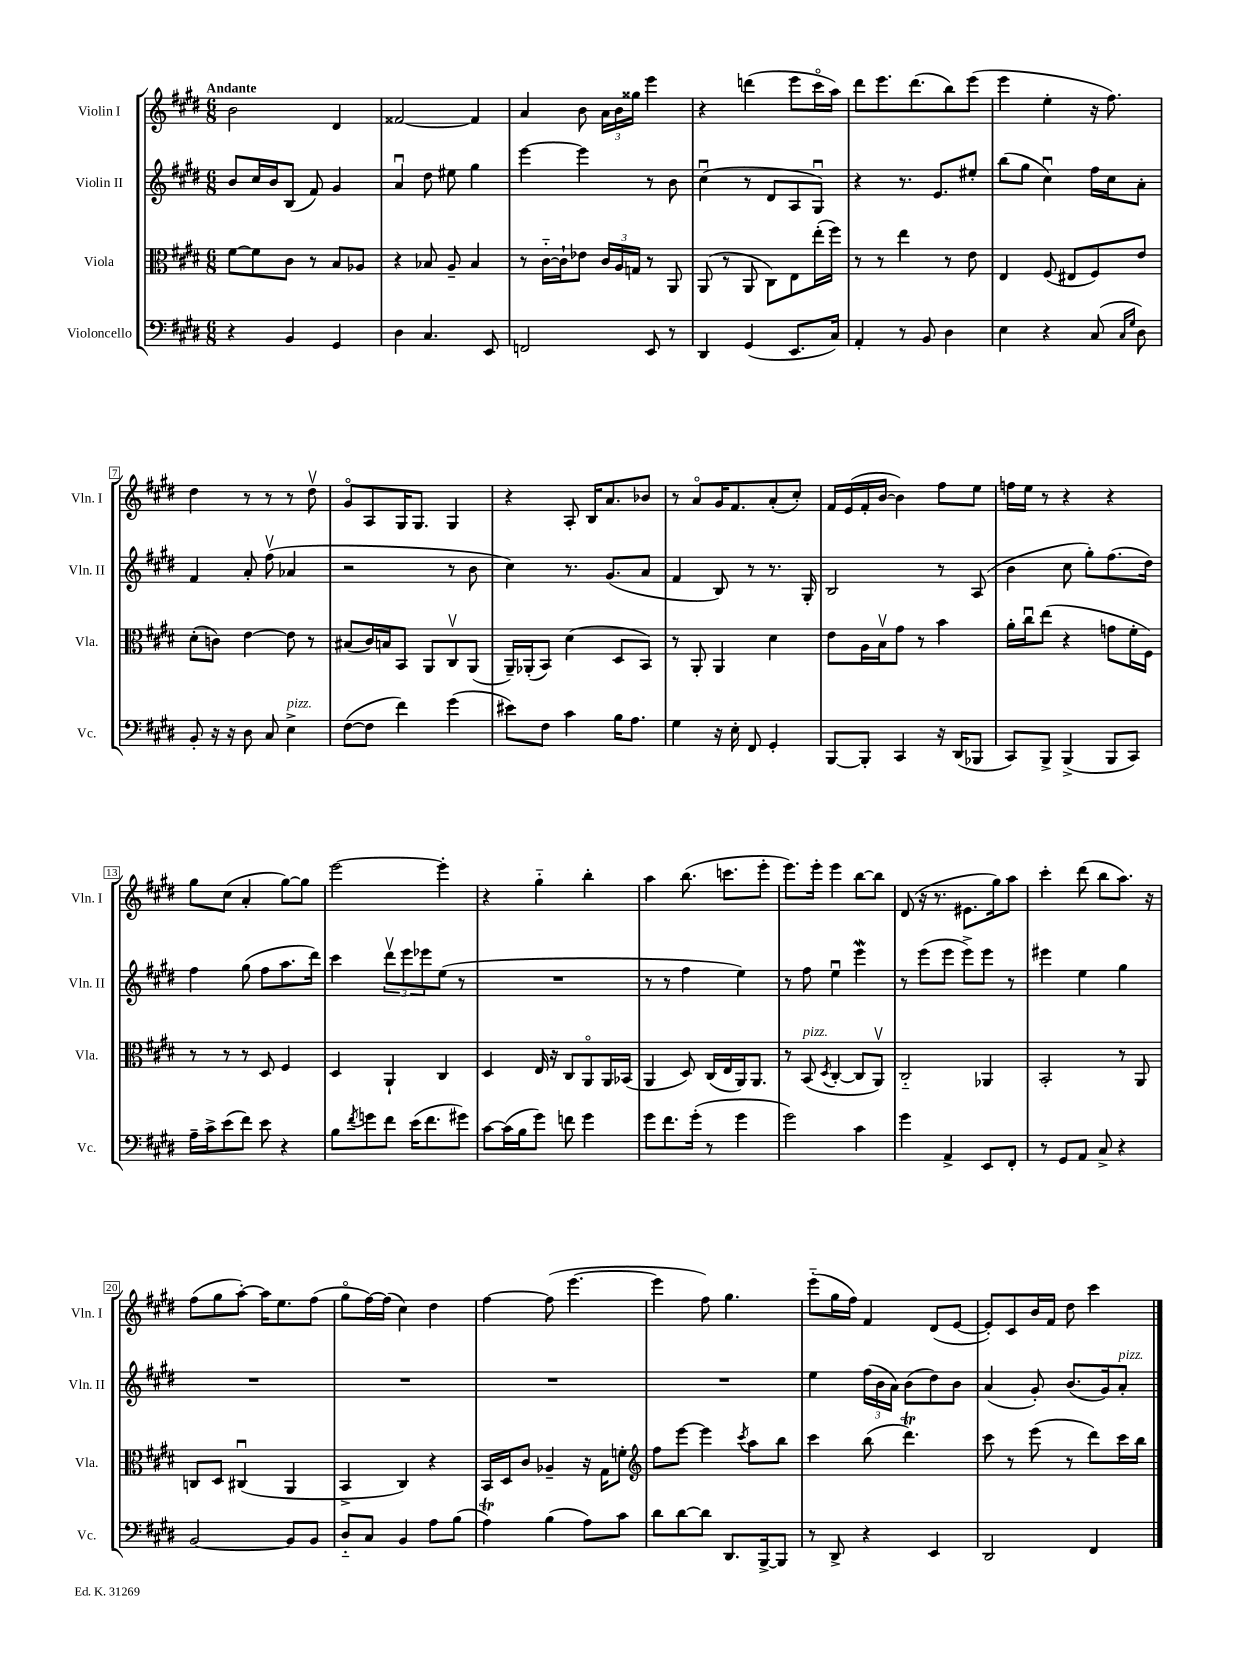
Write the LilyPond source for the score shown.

<<
\new StaffGroup <<
\new Staff = "s0" \with { instrumentName = "Violin I" shortInstrumentName = "Vln. I" } {
    \clef treble \key e \major \numericTimeSignature \time 6/8 \tempo "Andante"
    b'2 dis'4 |
    fisis'2~ fisis'4 |
    a'4 b'8 \tuplet 3/2 { a'16 b'16 gisis''16 } e'''4 |
    r4 d'''4( e'''8 cis'''16\flageolet a''16) |
    dis'''8 e'''8. dis'''8.( b''8) e'''8( |
    e'''4 e''4-. r16 fis''8.) |
    dis''4 r8 r8 r8 dis''8\upbow |
    gis'8\flageolet a8 gis16 gis8. gis4 |
    r4 a8-. b16 a'8. bes'8 |
    r8 a'8\flageolet gis'16 fis'8. a'8-.( cis''8-.) |
    fis'16 e'16( fis'16-. b'16~ b'4) fis''8 e''8 |
    f''16 e''16 r8 r4 r4 |
    gis''8 cis''8( a'4-. gis''8~) gis''8 |
    e'''2~ e'''4-. |
    r4 gis''4-_ b''4-. |
    a''4 b''8.( c'''8. e'''8-. |
    e'''8.) e'''16-. e'''4 b''8~ b''8 |
    dis'8( r16 r8. eis'8. gis''16) a''8 |
    cis'''4-. dis'''8( b''8 a''8.) r16 |
    fis''8( gis''8 a''8~-.) a''16 e''8. fis''8( |
    gis''8\flageolet fis''16~) fis''16( cis''4) dis''4 |
    fis''4~ fis''8( e'''4.~ |
    e'''4 fis''8) gis''4. |
    e'''8-_( gis''16 fis''16) fis'4 dis'8( e'8~ |
    e'8-.) cis'8 b'16 fis'16 dis''8 cis'''4 \bar "|." |
}
\new Staff = "s1" \with { instrumentName = "Violin II" shortInstrumentName = "Vln. II" } {
    \clef treble \key e \major \numericTimeSignature \time 6/8
    b'8 cis''16 b'16 b8( fis'8) gis'4 |
    a'4\downbow dis''8 eis''8 gis''4 |
    e'''4~ e'''4 r8 b'8 |
    cis''4\downbow( r8 dis'8 a8 gis8\downbow) |
    r4 r8. e'8. eis''8-. |
    b''8( gis''8 cis''4\downbow) fis''16 cis''16 a'8-. |
    fis'4 a'8-. fis''8\upbow( aes'4 |
    r2 r8 b'8 |
    cis''4) r8. gis'8.( a'8 |
    fis'4 b8) r8 r8. gis16-. |
    b2 r8 a8( |
    b'4 cis''8 gis''8-.) fis''8.( dis''16) |
    fis''4 gis''8( fis''8 a''8. dis'''16) |
    cis'''4 \tuplet 3/2 { dis'''8\upbow e'''8 ees'''8 } e''8( r8 |
    R2. |
    r8 r8 fis''4 e''4) |
    r8 fis''8 e''4\downbow e'''4\mordent |
    r8 e'''8( e'''8 e'''8->) e'''8 r8 |
    eis'''4 e''4 gis''4 |
    R2. |
    R2. |
    R2. |
    R2. |
    e''4 \tuplet 3/2 { fis''16( b'16 a'16) } b'8( dis''8) b'8 |
    a'4( gis'8-.) b'8.( gis'16) a'8-.^\markup { \italic "pizz." } \bar "|." |
}
\new Staff = "s2" \with { instrumentName = "Viola" shortInstrumentName = "Vla." } {
    \clef alto \key e \major \numericTimeSignature \time 6/8
    fis'8~ fis'8 cis'8 r8 b8 aes8 |
    r4 bes8 a8-- bes4 |
    r8 cis'16~-_ cis'16-! ees'8 \tuplet 3/2 { cis'16 a16 g16 } r8 a,8 |
    a,8( r8 a,8 cis8) e8 e''16-.( fis''16) |
    r8 r8 e''4 r8 e'8 |
    e4 fis8( eis8 fis8) e'8 |
    dis'8-.( c'8) e'4~ e'8 r8 |
    bis8( cis'16) b16 b,8 a,8 cis8\upbow a,8( |
    a,16--) aes,16-.( b,8) dis'4( dis8 b,8) |
    r8 a,8-. a,4 dis'4 |
    e'8 a16 b16\upbow gis'8 r8 b'4 |
    a'16-. cis''16\downbow e''8( r4 g'8 fis'16-. fis16) |
    r8 r8 r8 dis8 fis4 |
    dis4 a,4-! cis4 |
    dis4 e16 r16 cis8 a,8\flageolet a,16 bes,16( |
    a,4 dis8) cis16( e16 a,16) a,8. |
    r8 b,8^\markup { \italic "pizz." }( \acciaccatura { dis8 } cis4~-. cis8 a,8\upbow) |
    cis2-_ aes,4 |
    b,2-. r8 a,8 |
    c8 dis8 cis4\downbow( a,4 |
    b,4-> cis4) r4 |
    b,16 dis16 cis'8 aes4-- r16 gis16 f'8-. |
    \clef treble fis''8 e'''8~ e'''4 \acciaccatura { cis'''8 } a''8 b''8 |
    cis'''4 b''8( dis'''4.\trill) |
    cis'''8 r8 e'''8( r8 dis'''8) cis'''16 b''16 \bar "|." |
}
\new Staff = "s3" \with { instrumentName = "Violoncello" shortInstrumentName = "Vc." } {
    \clef bass \key e \major \numericTimeSignature \time 6/8
    r4 b,4 gis,4 |
    dis4 cis4. e,8 |
    f,2 e,8 r8 |
    dis,4 gis,4( e,8. cis16) |
    a,4-. r8 b,8 dis4 |
    e4 r4 cis8( \grace { cis16 gis16 } dis8) |
    b,8-. r16 r16 dis8 cis8 e4->^\markup { \italic "pizz." } |
    fis8~( fis8 fis'4) gis'4( |
    eis'8) fis8 cis'4 b16 a8. |
    gis4 r16 e16-. fis,8 gis,4-. |
    b,,8~ b,,8-. cis,4 r16 dis,16( bes,,8 |
    cis,8) b,,8-> b,,4->( b,,8 cis,8) |
    a16-- cis'16-> e'8( fis'8) e'8 r4 |
    b8 \acciaccatura { fis'8 } g'8 fis'8 e'16( fis'8. gis'8) |
    cis'8~ cis'16( b16 gis'8) f'8 gis'4 |
    gis'8 fis'8. gis'16-.( r8 gis'4 |
    gis'2) cis'4 |
    gis'4 a,4-> e,8 fis,8-. |
    r8 gis,8 a,8 cis8-> r4 |
    b,2~ b,8 b,8 |
    dis8-_ cis8 b,4 a8 b8( |
    a4\trill) b4( a8) cis'8 |
    dis'8 dis'8~ dis'8 dis,8. b,,16~-> b,,8 |
    r8 dis,8-> r4 e,4 |
    dis,2 fis,4 \bar "|." |
}
>>
>>
\layout { \context { \Score \override BarNumber.stencil = #(make-stencil-boxer 0.1 0.3 ly:text-interface::print) } }
